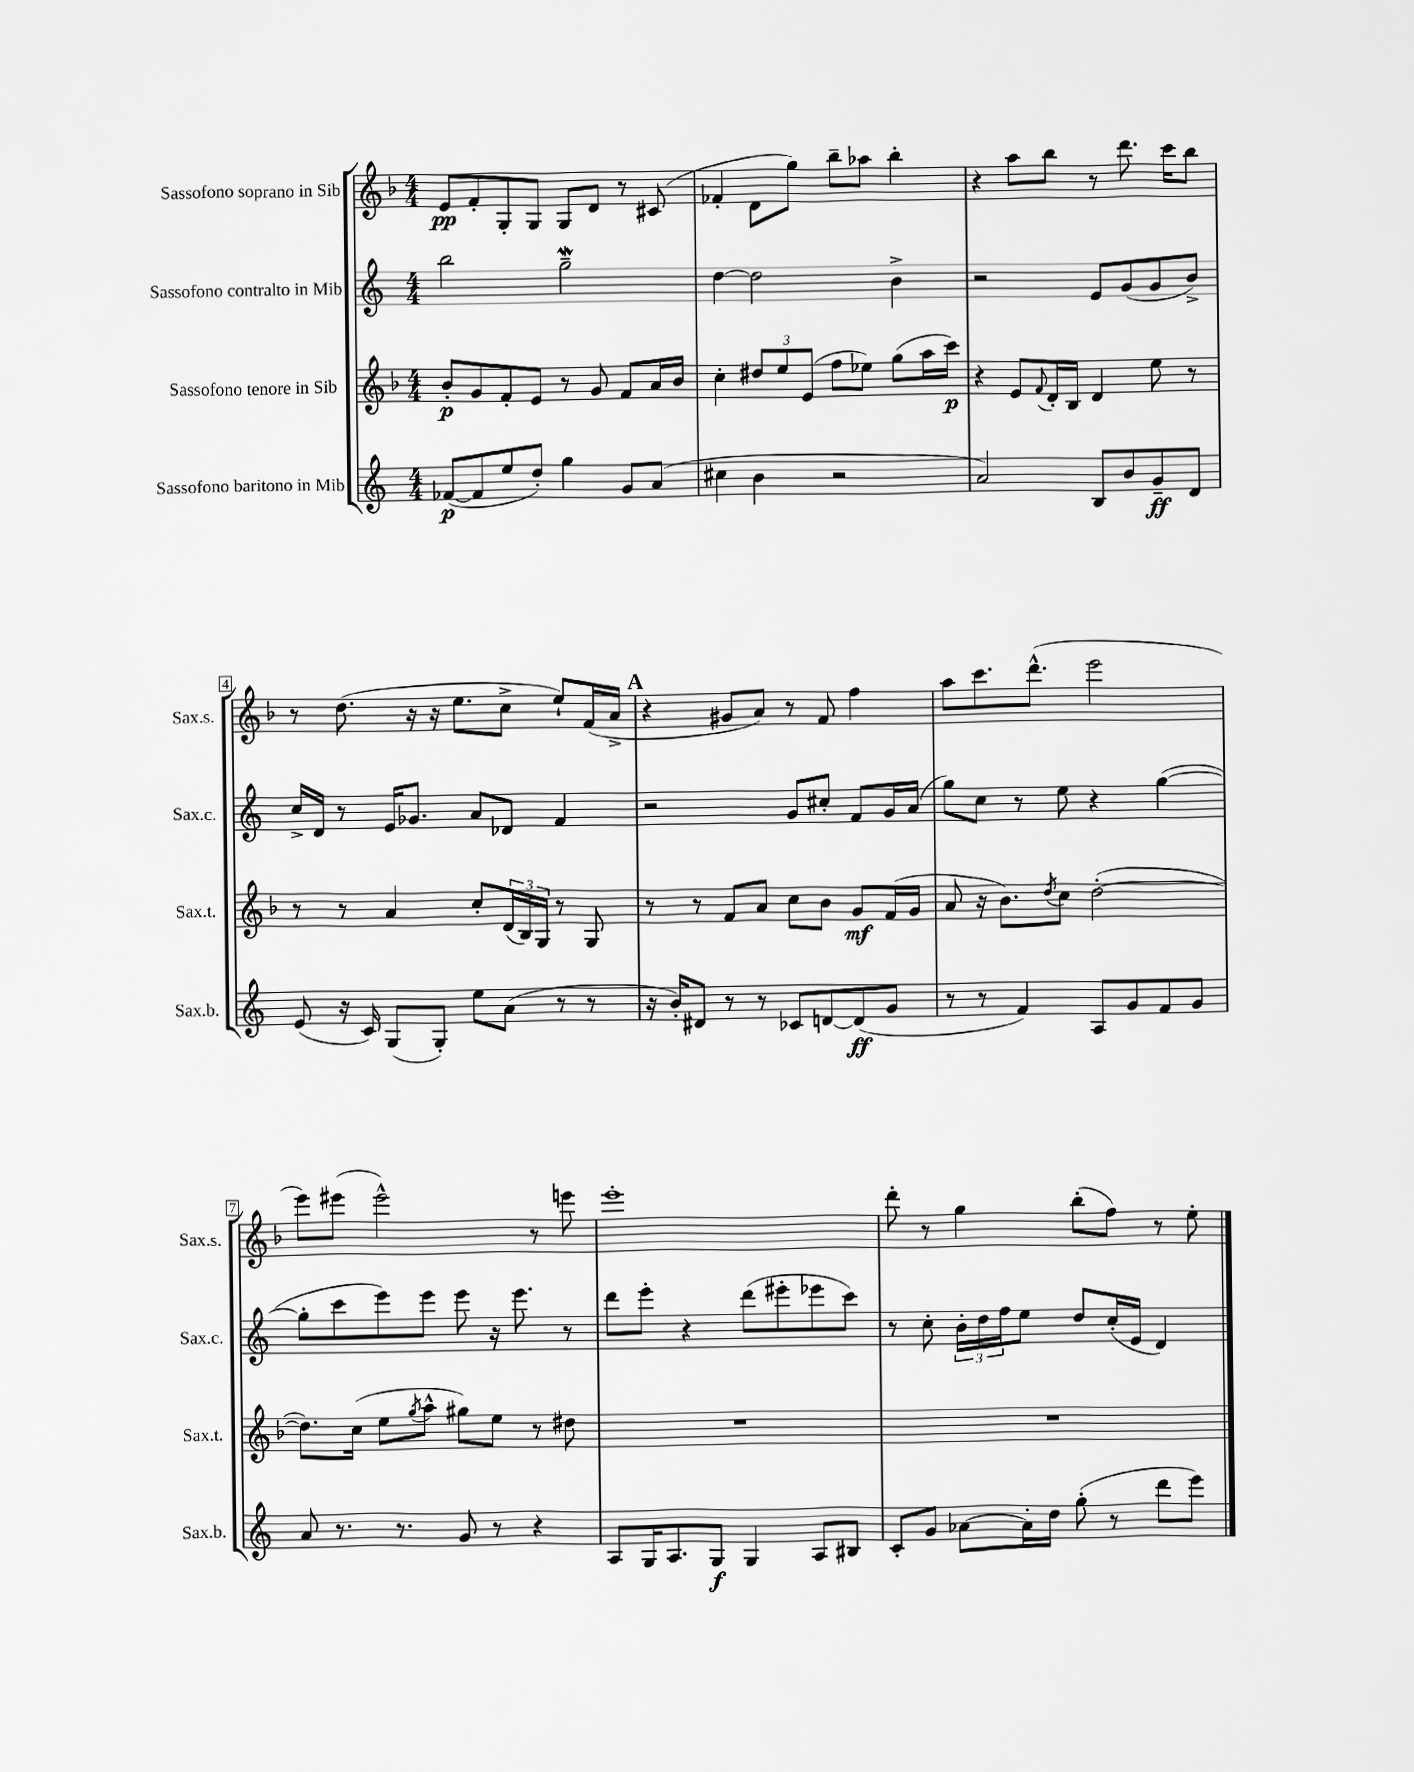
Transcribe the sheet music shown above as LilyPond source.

<<
\new StaffGroup <<
\new Staff = "s0" \with { instrumentName = "Sassofono soprano in Sib" shortInstrumentName = "Sax.s." } {
    \clef treble \key f \major \numericTimeSignature \time 4/4
    e'8\pp f'8-. g8-. g8 g8 d'8 r8 cis'8( |
    fes'4-. d'8 g''8) bes''8-- aes''8 bes''4-. |
    r4 a''8 bes''8 r8 d'''8. c'''16 bes''8 |
    r8 d''8.( r16 r16 e''8. c''8-> e''8-!) f'16( a'16-> |
    \mark \markup { \bold "A" } r4 gis'8 a'8) r8 f'8 f''4 |
    a''8 c'''8. d'''8.-^( e'''2 |
    e'''8) eis'''8( eis'''2-^) r8 e'''8 |
    e'''1-. |
    d'''8-. r8 g''4 bes''8-.( f''8) r8 e''8-. \bar "|." |
}
\new Staff = "s1" \with { instrumentName = "Sassofono contralto in Mib" shortInstrumentName = "Sax.c." } {
    \clef treble \key c \major \numericTimeSignature \time 4/4
    b''2 g''2--\mordent |
    d''4~ d''2 b'4-> |
    r2 e'8 g'8( g'8 b'8->) |
    c''16-> d'16 r8 e'16 ges'8. a'8 des'8 f'4 |
    \mark \markup { \bold "A" } r2 g'8 cis''8-. f'8 g'16 a'16( |
    g''8) c''8 r8 e''8 r4 g''4~( |
    g''8-. c'''8 e'''8) e'''8 e'''8 r16 e'''8. r8 |
    d'''8 e'''8-. r4 d'''8( eis'''8-. ees'''8 c'''8) |
    r8 c''8-. \tuplet 3/2 { b'16-. d''16 f''16 } e''8 d''8 c''16-.( e'16 d'4) \bar "|." |
}
\new Staff = "s2" \with { instrumentName = "Sassofono tenore in Sib" shortInstrumentName = "Sax.t." } {
    \clef treble \key f \major \numericTimeSignature \time 4/4
    bes'8-.\p g'8 f'8-. e'8 r8 g'8 f'8 a'16 bes'16 |
    c''4-. \tuplet 3/2 { dis''8 e''8 e'8( } f''8 ees''8) g''8( a''16 c'''16\p) |
    r4 e'8 \appoggiatura { f'8 } d'16-. bes16 d'4 e''8 r8 |
    r8 r8 a'4 c''8-. \tuplet 3/2 { d'16( bes16) g16 } r8 g8 |
    \mark \markup { \bold "A" } r8 r8 f'8 a'8 c''8 bes'8 g'8\mf f'16( g'16 |
    a'8 r16 bes'8.) \acciaccatura { d''8 } c''8 d''2~-.( |
    d''8.) c''16( e''8 \acciaccatura { g''8 } a''8-^ gis''8) e''8 r8 dis''8 |
    R1 |
    R1 \bar "|." |
}
\new Staff = "s3" \with { instrumentName = "Sassofono baritono in Mib" shortInstrumentName = "Sax.b." } {
    \clef treble \key c \major \numericTimeSignature \time 4/4
    fes'8~\p( fes'8 e''8 d''8-.) g''4 g'8 a'8( |
    cis''4 b'4 r2 |
    a'2) b8 b'8 g'8--\ff d'8 |
    e'8( r16 c'16) g8( g8-.) e''8 a'8( r8 r8 |
    \mark \markup { \bold "A" } r16 b'16-.) dis'8 r8 r8 ces'8 d'8~ d'8\ff( g'8 |
    r8 r8 f'4) a8 g'8 f'8 g'8 |
    a'8 r8. r8. g'8 r8 r4 |
    a8 g16 a8. g8\f g4 a8 bis8 |
    c'8-. g'8 aes'8~ aes'16-. d''16 g''8-.( r8 d'''8 e'''8) \bar "|." |
}
>>
>>
\layout { \context { \Score \override BarNumber.stencil = #(make-stencil-boxer 0.1 0.3 ly:text-interface::print) } }
